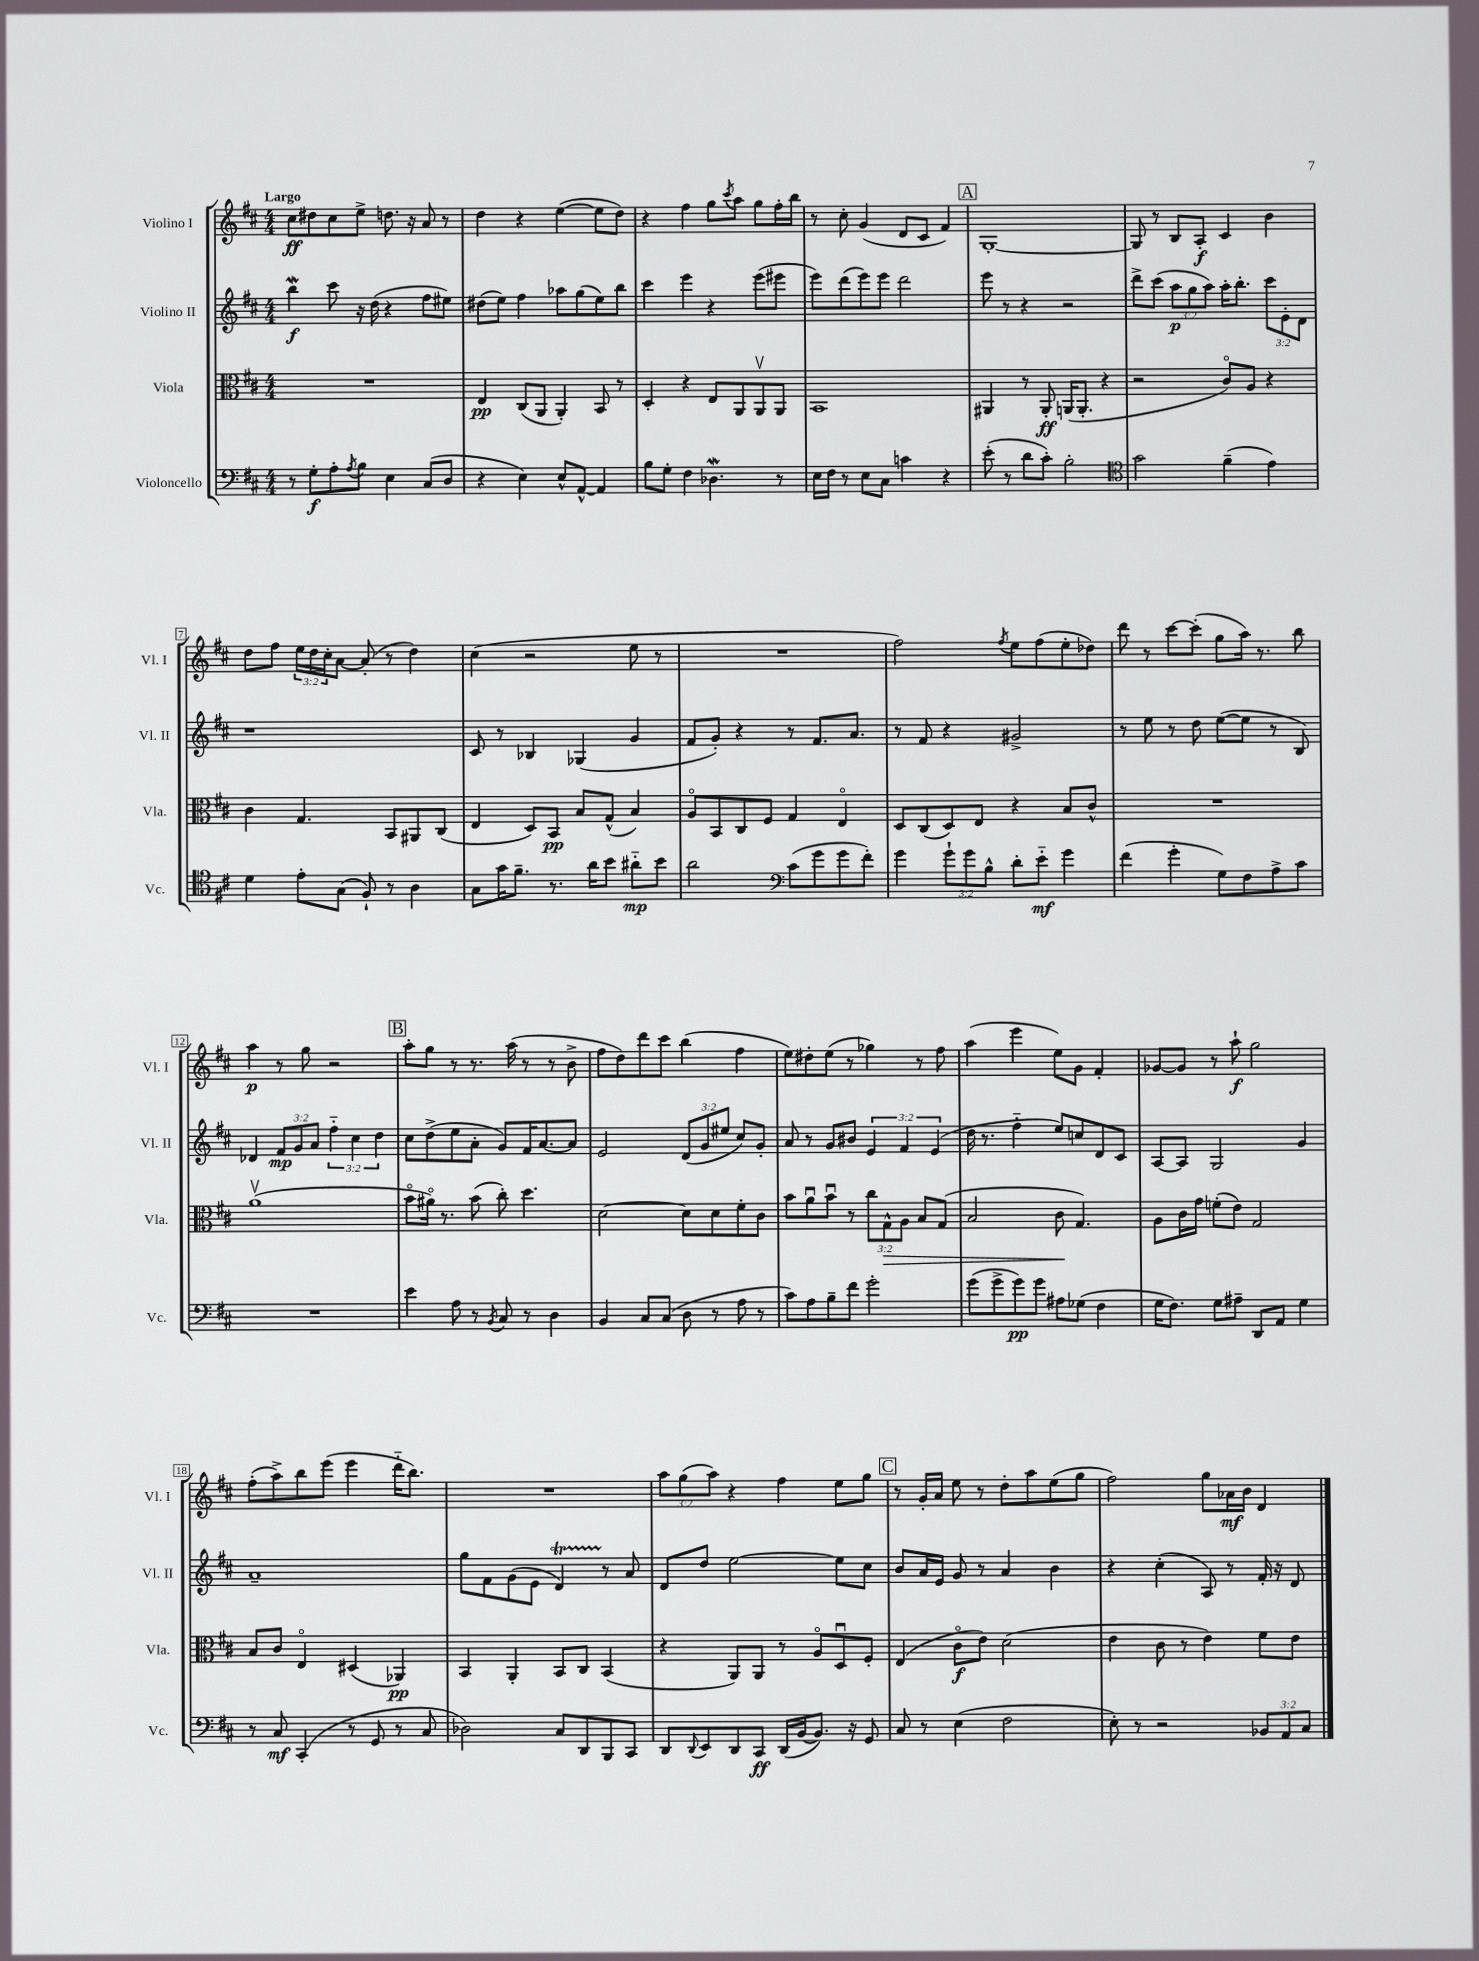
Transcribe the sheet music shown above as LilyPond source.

<<
\new StaffGroup <<
\new Staff = "s0" \with { instrumentName = "Violino I" shortInstrumentName = "Vl. I" } {
    \clef treble \key d \major \numericTimeSignature \time 4/4 \override Staff.TupletNumber.text = #tuplet-number::calc-fraction-text \tempo "Largo"
    cis''8\ff dis''8 cis''8 e''8-> d''8. r16 a'8 r8 |
    d''4 r4 e''4~( e''8 d''8) |
    r4 fis''4 g''8 \acciaccatura { cis'''8 } a''8 g''8 fis''16-. b''16 |
    r8 cis''8-. g'4( d'8 cis'8 fis'4) |
    \mark \markup { \box "A" } g1~-. |
    g8 r8 b8 a8-.\f cis'4 b'4 |
    d''8 fis''8 \tuplet 3/2 { e''16 d''16 cis''16-. } a'8~ a'8-.( r8 d''4) |
    cis''4( r2 e''8 r8 |
    R1 |
    fis''2) \acciaccatura { fis''8 } e''8 fis''8( e''8-. des''8) |
    d'''8 r8 cis'''8~ cis'''8-.( g''8 a''16) r8. b''8 |
    a''4\p r8 g''8 r2 |
    \mark \markup { \box "B" } a''8-. g''8 r8 r8. a''16( r8 r8 b'8-> |
    fis''8 d''8) d'''8 cis'''8 b''4( fis''4 |
    e''8) dis''8-. e''8( r8 ges''4) r8 fis''8 |
    a''4( e'''4 e''8) g'8 fis'4-. |
    ges'8~ ges'8 r8 a''8-!\f g''2 |
    fis''8-.( a''8->) b''8 e'''8( e'''4 d'''16-_ b''8.) |
    R1 |
    \tuplet 3/2 { a''8 g''8( a''8) } r4 fis''4 e''8 g''8 |
    \mark \markup { \box "C" } r8 g'16-. a'16 e''8 r8 d''8-. a''8 e''8( g''8 |
    fis''2) g''8 aes'16\mf b'16 d'4 \bar "|." |
}
\new Staff = "s1" \with { instrumentName = "Violino II" shortInstrumentName = "Vl. II" } {
    \clef treble \key d \major \numericTimeSignature \time 4/4 \override Staff.TupletNumber.text = #tuplet-number::calc-fraction-text
    b''4\mordent\f cis'''8 r16 d''16( r4 fis''8 eis''8) |
    dis''8( e''8) fis''4 aes''8 g''8( e''8) b''8 |
    cis'''4 e'''4 r4 e'''8( eis'''8 |
    e'''8) d'''8( e'''8) e'''8 d'''2 |
    \mark \markup { \box "A" } e'''8 r8 r4 r2 |
    d'''8-> cis'''8( \tuplet 3/2 { a''8\p g''8 a''8) } a''16-. b''8.-. \tuplet 3/2 { cis'''8 e'8-. d'8 } |
    r1 |
    cis'8 r8 bes4 ges4( g'4 |
    fis'8 g'8-.) r4 r8 fis'8. a'8. |
    r8 fis'8 r4 gis'2-> |
    r8 e''8 r8 d''8 e''8~( e''8 r8 b8) |
    des'4 \tuplet 3/2 { fis'8\mp g'8 a'8 } \tuplet 3/2 { fis''4-_ cis''4 d''4 } |
    \mark \markup { \box "B" } cis''8 d''8->( e''8 a'8-. g'8) fis'16 a'8.~ a'8 |
    e'2 \tuplet 3/2 { d'8( g'8 eis''8 } cis''8) g'8-. |
    a'8 r8 g'8 bis'8 \tuplet 3/2 { e'4 fis'4 e'4( } |
    d''16 r8. fis''4-_ e''8) c''8 d'8 cis'8 |
    a8~ a8 g2 g'4 |
    a'1-- |
    g''8 fis'8 g'8( e'8 d'4\startTrillSpan) r8\stopTrillSpan a'8 |
    d'8 d''8 e''2~ e''8 cis''8 |
    \mark \markup { \box "C" } b'8 a'16 e'16 g'8 r8 a'4 b'4 |
    r4 cis''4-.( a8) r8 fis'16-. r16 d'8 \bar "|." |
}
\new Staff = "s2" \with { instrumentName = "Viola" shortInstrumentName = "Vla." } {
    \clef alto \key d \major \numericTimeSignature \time 4/4 \override Staff.TupletNumber.text = #tuplet-number::calc-fraction-text
    R1 |
    e4\pp cis8( a,8 a,4-.) b,8 r8 |
    d4-. r4 e8 a,8 a,8\upbow a,8 |
    b,1 |
    \mark \markup { \box "A" } ais,4 r8 ais,8-.\ff a,16( a,8.-. r4 |
    r2 cis'8\flageolet) a8 r4 |
    cis'4 g4. b,8 ais,8 cis8( |
    e4 d8) b,8\pp b8 g8-^( b4) |
    a8\flageolet b,8 cis8 fis8 g4 e4\flageolet |
    d8 cis8( d8) e8 r4 b8 cis'8-^ |
    R1 |
    a'1\upbow( |
    \mark \markup { \box "B" } b'8\flageolet ais'16\flageolet) r8. b'8( cis''8-.) d''4. |
    d'2~ d'8 d'8 fis'8-. cis'8 |
    b'8 a'8\downbow b'8\downbow r8 \tuplet 3/2 { cis''8 g8-^\> a8 } b8 g8( |
    b2 cis'8\! g4.) |
    a8 cis'16 g'16 f'8-.( e'8) g2 |
    b8 cis'8 e4\flageolet dis4( aes,4\pp) |
    b,4 a,4-. b,8 cis8 b,4( |
    r4 a,8) a,8 r8 a8\flageolet d8\downbow fis8-. |
    \mark \markup { \box "C" } e4( cis'8\flageolet\f e'8) d'2( |
    e'4 cis'8 r8 e'4) fis'8 e'8 \bar "|." |
}
\new Staff = "s3" \with { instrumentName = "Violoncello" shortInstrumentName = "Vc." } {
    \clef bass \key d \major \numericTimeSignature \time 4/4 \override Staff.TupletNumber.text = #tuplet-number::calc-fraction-text
    r8 g8-.\f a8-. \acciaccatura { a8 } b8 e4 cis8( d8 |
    r4 e4) e8-^ a,8~-^ a,4 |
    b8 g8-. fis4 des4.\mordent r8 |
    e16 fis16 r8 e8 cis8 c'4 r4 |
    \mark \markup { \box "A" } e'8-.( r8 d'8 cis'8-.) b2-. |
    \clef tenor g'2 fis'4--( e'4) |
    d'4 e'8-. g8( fis8-!) r8 a4 |
    g8 g'16 fis'8.-- r8. a'16 b'8 ais'8-_\mp b'8 |
    a'2 \clef bass cis'8( g'8 g'8 fis'8-.) |
    g'4 \tuplet 3/2 { g'8-! g'8 b8-^ } d'8-. e'8-_\mf g'4 |
    fis'4( g'4-. g8) fis8 a8-> cis'8 |
    R1 |
    \mark \markup { \box "B" } e'4 a8 r8 \acciaccatura { b,8 } cis8 r8 d4 |
    b,4 cis8 cis8( d8 r8 a8 r8 |
    cis'8) a8 b8-- fis'8 g'2-. |
    g'8( g'8-> g'8\pp) g'8 ais8 ges8( fis4 |
    g16 fis8.) g8 ais8-- d,8 a,8 g4 |
    r8 cis8\mf cis,4-.( r8 g,8 r8 cis8 |
    des2) cis8 d,8 b,,8 cis,8 |
    d,8 \appoggiatura { d,8 } e,8 d,8 cis,8\ff d,16( b,16~ b,8.) r16 g,8 |
    \mark \markup { \box "C" } cis8 r8 e4( fis2 |
    e8-.) r8 r2 \tuplet 3/2 { bes,8 a,8 cis8 } \bar "|." |
}
>>
>>
\layout { \context { \Score \override BarNumber.stencil = #(make-stencil-boxer 0.1 0.3 ly:text-interface::print) } }
